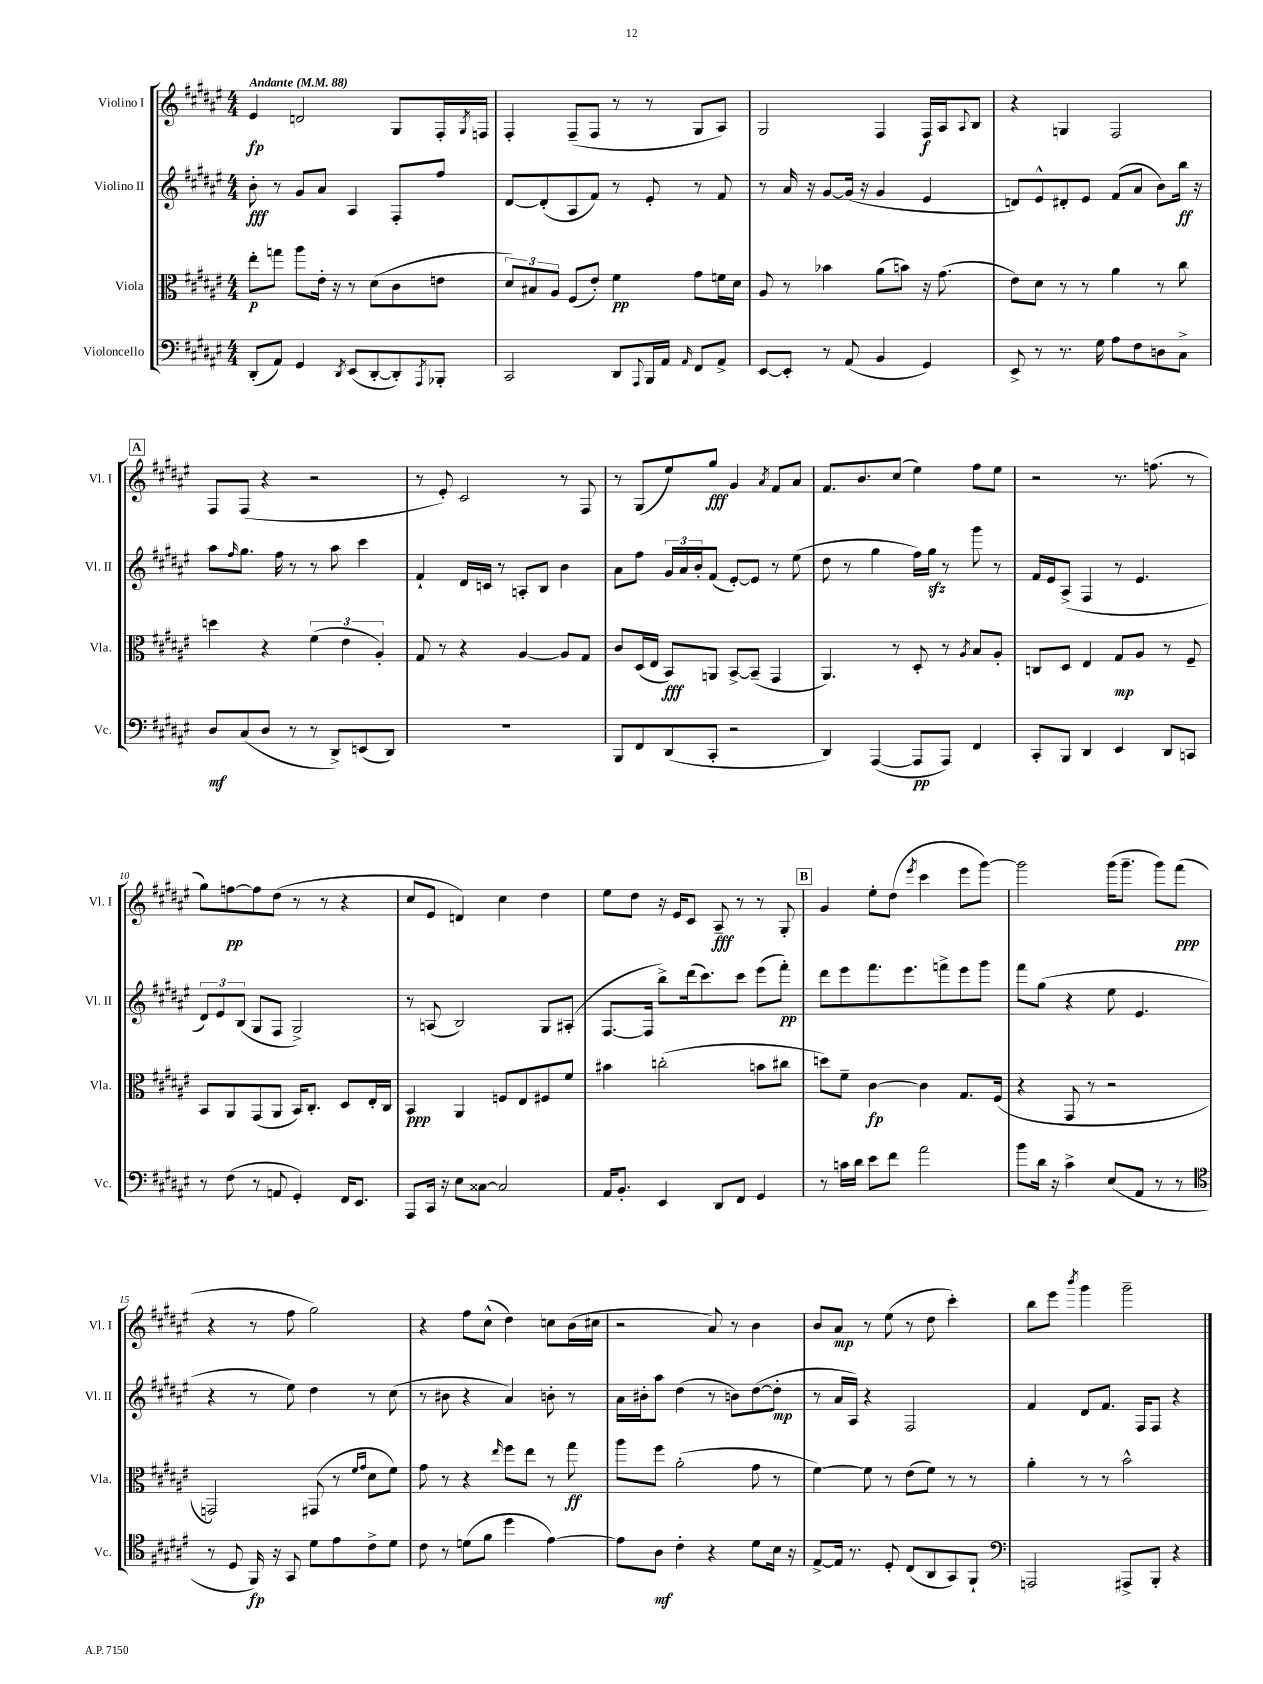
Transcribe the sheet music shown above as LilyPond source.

<<
\new StaffGroup <<
\new Staff = "s0" \with { instrumentName = "Violino I" shortInstrumentName = "Vl. I" } {
    \clef treble \key fis \major \numericTimeSignature \time 4/4 \tempo "Andante" 4 = 88
    eis'4\fp d'2 gis8 fis16-. \acciaccatura { gis8 } f16 |
    fis4-. fis8--( fis8 r8 r8 gis8 ais8) |
    gis2 fis4 fis16\f ais16 \appoggiatura { ais8 } b8 |
    r4 g4 fis2 |
    \mark \markup { \box "A" } fis8 fis8( r4 r2 |
    r8 eis'8-.) cis'2 r8 fis8 |
    r8 gis8( eis''8) gis''8\fff gis'4 \acciaccatura { ais'8 } fis'8 ais'8 |
    fis'8. b'8. cis''8( eis''4) fis''8 eis''8 |
    r2 r8. f''8.( r8 |
    gis''8) f''8~\pp f''8 dis''8( r8 r8 r4 |
    cis''8 eis'8 d'4) cis''4 dis''4 |
    eis''8 dis''8 r16 eis'16 cis'8 ais8--\fff r8 r8 gis8-. |
    \mark \markup { \box "B" } gis'4 eis''8-. dis''8( \acciaccatura { eis'''8 } cis'''4 eis'''8 gis'''8~) |
    gis'''2 gis'''16( gis'''8.-- gis'''8) fis'''8\ppp( |
    r4 r8 fis''8 gis''2) |
    r4 fis''8 cis''8-^( dis''4) c''8 b'16( cis''16 |
    r2 ais'8) r8 b'4 |
    b'8 ais'8\mp r8 eis''8( r8 dis''8 cis'''4-.) |
    b''8 eis'''8 \acciaccatura { b'''8 } gis'''4 gis'''2-- \bar "|." |
}
\new Staff = "s1" \with { instrumentName = "Violino II" shortInstrumentName = "Vl. II" } {
    \clef treble \key fis \major \numericTimeSignature \time 4/4
    b'8-.\fff r8 gis'8 ais'8 ais4 fis8-. fis''8 |
    dis'8~ dis'8-.( ais8 fis'8) r8 eis'8-. r8 fis'8 |
    r8 ais'16 r16 gis'8~ gis'16( r16 gis'4 eis'4 |
    d'8) eis'8-^ dis'8-. eis'8 fis'8( ais'8 b'8) b''16\ff r16 |
    \mark \markup { \box "A" } ais''8 \grace { fis''16 } gis''8. fis''16 r8 r8 ais''8 cis'''4 |
    fis'4-! dis'16 c'16 r8 a8-. b8 b'4 |
    ais'8 fis''8 \tuplet 3/2 { gis'16 ais'16 b'16-. } fis'8( eis'8~-.) eis'8 r8 eis''8( |
    dis''8 r8 gis''4 fis''16) gis''16\sfz r8 gis'''8 r8 |
    fis'16 eis'16 ais8->( fis4 r8 eis'4. |
    \tuplet 3/2 { dis'8) eis'8 b8( } gis8 fis8 gis2->) |
    r8 a8( b2) gis8 ais8-.( |
    fis8.~ fis16 b''8->) dis'''16( cis'''8.) cis'''8 eis'''8( fis'''8-.\pp) |
    \mark \markup { \box "B" } dis'''8 eis'''8 fis'''8. eis'''8. f'''8-> eis'''8 gis'''8 |
    fis'''8 gis''8( r4 eis''8 eis'4. |
    r4 r8 eis''8) dis''4 r8 cis''8( |
    r8 bis'8 r4 ais'4) b'8-. r8 |
    ais'16 bis'16-. ais''8 dis''4( r8 b'8) dis''8~( dis''8-.\mp |
    r8 ais'16 ais16) r4 fis2 |
    fis'4 dis'8 fis'8. fis16 fis8 r4 \bar "|." |
}
\new Staff = "s2" \with { instrumentName = "Viola" shortInstrumentName = "Vla." } {
    \clef alto \key fis \major \numericTimeSignature \time 4/4
    eis''8-.\p g''8 ais''8 eis'16-. r16 r8 dis'8( cis'8 e'8 |
    \tuplet 3/2 { dis'8) bis8 ais8 } fis8( eis'8-.) fis'4\pp gis'8 f'16 dis'16 |
    ais8 r8 bes'4 ais'8( b'8) r16 gis'8.( |
    eis'8) dis'8 r8 r8 ais'4 r8 cis''8 |
    \mark \markup { \box "A" } d''4 r4 \tuplet 3/2 { fis'4( eis'4 ais4-.) } |
    gis8 r8 r4 ais4~ ais8 gis8 |
    cis'8 dis16( eis16 b,8\fff) a,8 b,8~-> b,8--( gis,4 |
    ais,4.) r8 dis8-. r8 \acciaccatura { ais8 } b8 ais8-. |
    c8 dis8 eis4 gis8\mp ais8 r8 fis8-- |
    b,8 ais,8 gis,8( ais,8 b,16) cis8.-. dis8 eis16-. cis16 |
    b,4\ppp ais,4 f8 eis8 fis8 fis'8 |
    bis'4 c''2-.( b'8 cis''8 |
    \mark \markup { \box "B" } d''8) fis'8-- cis'4~\fp cis'4 gis8. fis16( |
    r4 gis,8 r8 r2 |
    g,2) gis,8( r8 \grace { fis'16 gis'16 } dis'8 fis'8) |
    gis'8 r8 r4 \grace { eis''16 } fis''8 eis''8 r8 gis''8\ff |
    ais''8 fis''8 ais'2-.( gis'8 r8 |
    fis'4~) fis'8 r8 eis'8( fis'8) r8 r8 |
    ais'4-. r8 r8 b'2-^ \bar "|." |
}
\new Staff = "s3" \with { instrumentName = "Violoncello" shortInstrumentName = "Vc." } {
    \clef bass \key fis \major \numericTimeSignature \time 4/4
    dis,8-.( ais,8) gis,4 \acciaccatura { dis,8 } eis,8( dis,8~-. dis,8-.) \acciaccatura { ais,,8 } bes,,8-. |
    cis,2 dis,8 \appoggiatura { ais,,8 } b,,16 ais,16 \grace { ais,16 } fis,8 ais,8-> |
    eis,8~ eis,8-. r8 ais,8( b,4 gis,4) |
    eis,8-> r8 r8. gis16 ais8 fis8 d8 cis8-> |
    \mark \markup { \box "A" } dis8\mf cis8( dis8 r8 r8 dis,8->) e,8( dis,8) |
    R1 |
    b,,8 fis,8 dis,8( cis,8-. r2 |
    dis,4) ais,,4~( ais,,8\pp ais,,8) fis,4 |
    cis,8-. b,,8 dis,4 eis,4 dis,8 c,8 |
    r8 fis8( r8 a,8 gis,4-.) fis,16 eis,8. |
    ais,,8 cis,16 r16 eis8 cisis8~ cisis2 |
    ais,16 b,8.-. eis,4 dis,8 fis,8 gis,4 |
    \mark \markup { \box "B" } r8 c'16 dis'16 eis'8 fis'8 ais'2 |
    b'8 dis'16 r16 cis'4-> eis8( ais,8 r8 r8 |
    \clef tenor r8 dis8 fis,16\fp) r16 gis,8 dis'8 eis'8 cis'8-> dis'8 |
    cis'8 r8 d'8( fis'8 dis''4 eis'4~) |
    eis'8 ais8\mf cis'4-. r4 dis'8 b16 r16 |
    eis8~-> eis16 r8. dis8-. cis8( ais,8 gis,8) fis,8-! |
    \clef bass a,,2 ais,,8-> b,,8-. r4 \bar "|." |
}
>>
>>
